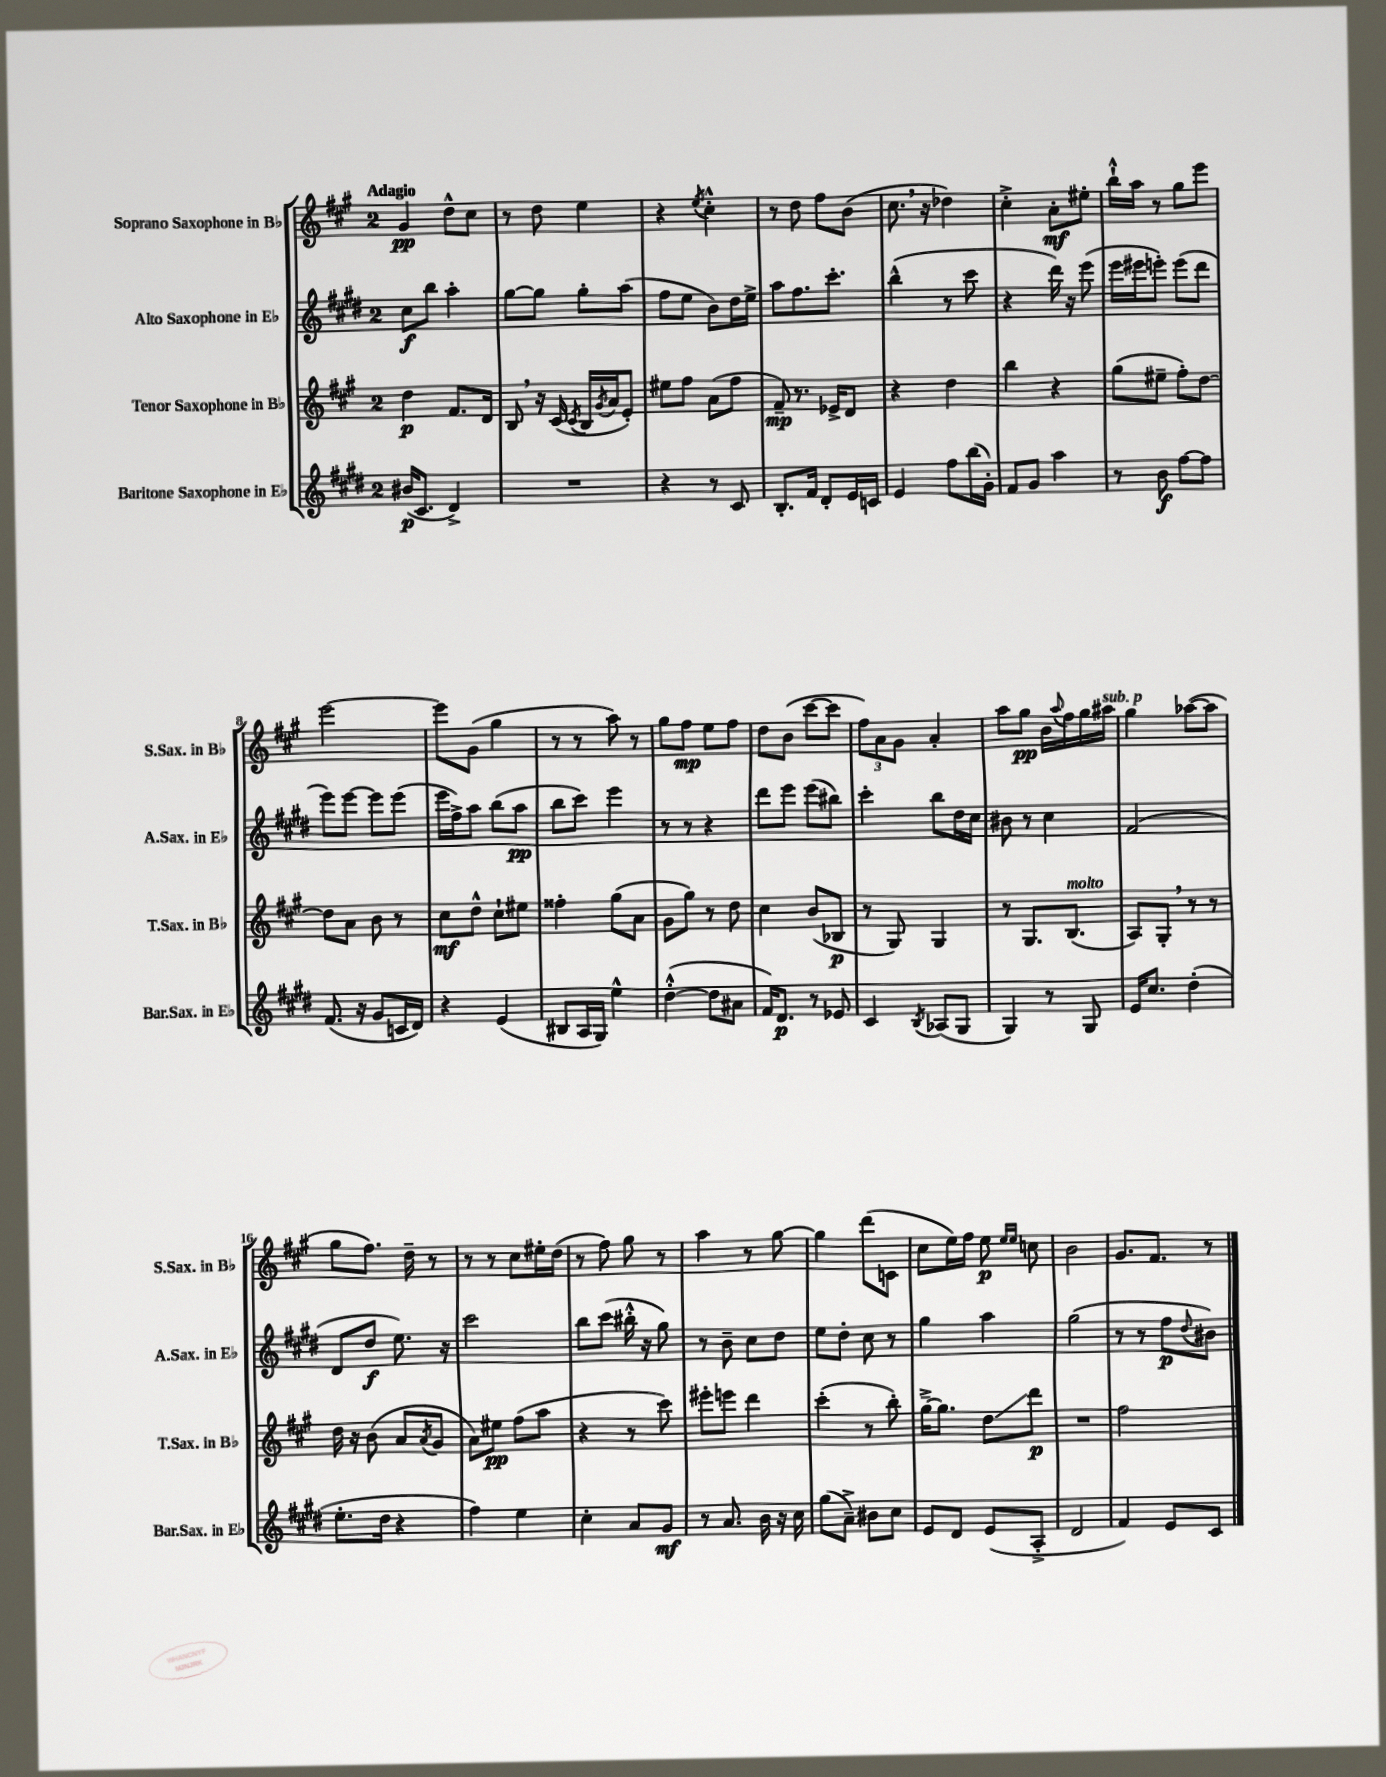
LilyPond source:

<<
\new StaffGroup <<
\new Staff = "s0" \with { instrumentName = "Soprano Saxophone in Bb" shortInstrumentName = "S.Sax. in Bb" } {
    \clef treble \key a \major \once \override Staff.TimeSignature.style = #'single-digit \time 2/4 \tempo "Adagio"
    gis'4\pp d''8-^ cis''8 |
    r8 d''8 e''4 |
    r4 \acciaccatura { e''8 } cis''4-.-^ |
    r8 d''8 fis''8 b'8( |
    cis''8. \breathe r16 des''4) |
    cis''4-.-> a'8-.\mf eis''8-. |
    b''16-!-^ a''16 r8 gis''8 e'''8 |
    e'''2~ |
    e'''8 gis'8( gis''4 |
    r8 r8 a''8) r8 |
    gis''8 fis''8\mp e''8 fis''8 |
    d''8 b'8( cis'''8~ cis'''8 |
    \tuplet 3/2 { fis''8) a'8 gis'8 } a'4-. |
    a''8 gis''8\pp b'16 \appoggiatura { a''8 } fis''16 gis''16 ais''16^\markup { \italic "sub. p" } |
    gis''4 aes''8~( aes''8 |
    gis''8 fis''8.) d''16-- r8 |
    r8 r8 cis''8 eis''16-. d''16( |
    r8 fis''8) gis''8 r8 |
    a''4 r8 gis''8~ |
    gis''4 d'''8( c'8 |
    cis''8 e''16) fis''16 e''8\p \grace { e''16 e''16 } c''8 |
    b'2 |
    gis'8. fis'8. r8 \bar "|." |
}
\new Staff = "s1" \with { instrumentName = "Alto Saxophone in Eb" shortInstrumentName = "A.Sax. in Eb" } {
    \clef treble \key e \major \once \override Staff.TimeSignature.style = #'single-digit \time 2/4
    cis''8\f b''8 a''4-. |
    gis''8~ gis''8 gis''8-. a''8( |
    fis''8 e''8 b'8) dis''16 e''16-> |
    a''8 fis''8. cis'''8.-. |
    b''4-^( r8 cis'''8 |
    r4 dis'''16) r16 e'''8( |
    e'''16 eis'''16 e'''8-.) e'''8( dis'''8 |
    e'''8) e'''8~ e'''8 e'''8( |
    e'''16 fis''16->) a''8 b''8( a''8\pp |
    b''8 cis'''8) e'''4 |
    r8 r8 r4 |
    dis'''8 e'''8 e'''8( bis''8) |
    cis'''4-. b''8 dis''16 cis''16 |
    bis'8 r8 cis''4 |
    fis'2( |
    dis'8 dis''8\f e''8.) r16 |
    cis'''2 |
    b''8 cis'''8( bis''16-.-^ r16 gis''8) |
    r8 b'8-- cis''8 dis''8 |
    e''8 dis''8-. cis''8 r8 |
    gis''4 a''4 |
    gis''2( |
    r8 r8 fis''8\p \appoggiatura { dis''8 } bis'8) \bar "|." |
}
\new Staff = "s2" \with { instrumentName = "Tenor Saxophone in Bb" shortInstrumentName = "T.Sax. in Bb" } {
    \clef treble \key a \major \once \override Staff.TimeSignature.style = #'single-digit \time 2/4
    d''4\p fis'8. d'16 |
    b8 \breathe r16 cis'16( \acciaccatura { cis'8 } b16 \acciaccatura { gis'8 } a'16 e'8-.) |
    eis''8 fis''8 a'8( fis''8 |
    fis'8--\mp) r8. ees'16-> d'8 |
    r4 d''4 |
    b''4 r4 |
    gis''8( eis''8-- fis''8-.) d''8~ |
    d''8 a'8 b'8 r8 |
    cis''8\mf d''8-^ cis''8-! eis''8 |
    fisis''4-. gis''8( a'8 |
    gis'8 gis''8) r8 d''8 |
    cis''4 b'8( bes8\p |
    r8 gis8) gis4 |
    r8 gis8. b8.^\markup { \italic "molto" }( |
    a8) gis8-. \breathe r8 r8 |
    d''16 r16 b'8( a'8 \acciaccatura { a'8 } gis'8 |
    a'8) eis''8\pp fis''8( a''8 |
    r4 r8 cis'''8) |
    eis'''8-. e'''8 d'''4 |
    cis'''4-.( r8 b''8-.) |
    gis''16~---> gis''8. d''8\glissando d'''8\p |
    R2 |
    fis''2 \bar "|." |
}
\new Staff = "s3" \with { instrumentName = "Baritone Saxophone in Eb" shortInstrumentName = "Bar.Sax. in Eb" } {
    \clef treble \key e \major \once \override Staff.TimeSignature.style = #'single-digit \time 2/4
    bis'16\p( cis'8. dis'4->) |
    R2 |
    r4 r8 cis'8 |
    b8.-. fis'16 dis'8-. e'16 c'16 |
    e'4 fis''8 b''16( gis'16-.) |
    fis'8 gis'8 a''4 |
    r8 b'8\f fis''8~ fis''8 |
    fis'8.( r16 gis'8 c'16 dis'16) |
    r4 e'4( |
    bis8 a16 gis16) e''4-^ |
    dis''4~-.-^( dis''8 ais'8 |
    fis'16) dis'8.\p r8 ees'8 |
    cis'4 \acciaccatura { b8 } aes8( gis8 |
    gis4) r8 gis8 |
    e'16 cis''8. dis''4-.( |
    e''8.-. dis''16 r4 |
    fis''4) e''4 |
    cis''4-. a'8 gis'8\mf |
    r8 a'8. b'16 r16 cis''16 |
    gis''8( a'8--->) bis'8 cis''8 |
    e'8 dis'8 e'8( a8-.-> |
    dis'2 |
    fis'4) e'8 cis'8 \bar "|." |
}
>>
>>
